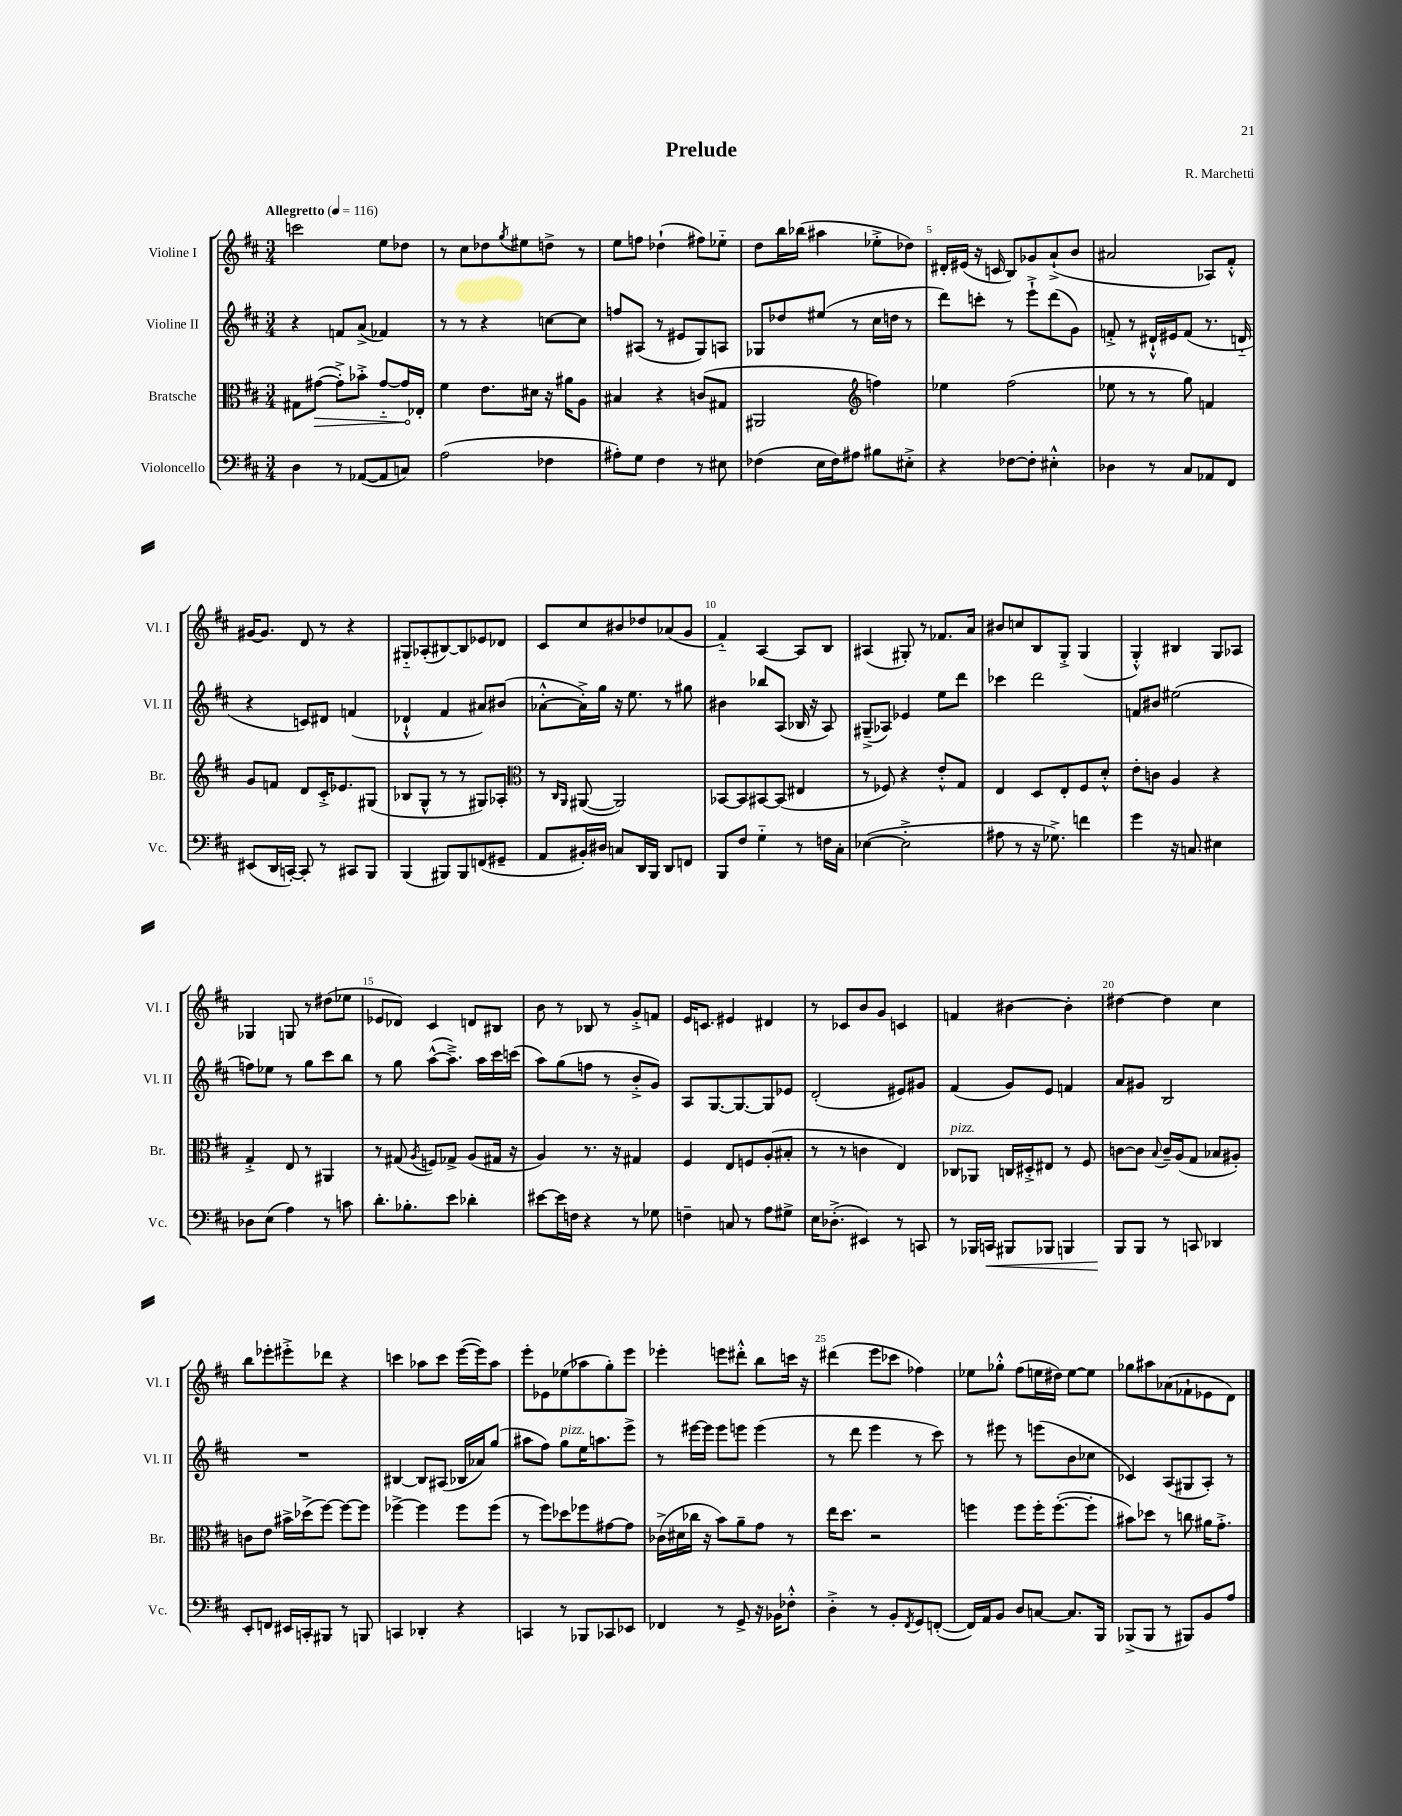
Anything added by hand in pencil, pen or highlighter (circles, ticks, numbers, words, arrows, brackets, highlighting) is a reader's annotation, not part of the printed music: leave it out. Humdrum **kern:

**kern	**kern	**kern	**kern
*staff4	*staff3	*staff2	*staff1
*clefF4	*clefC3	*clefG2	*clefG2
*k[f#c#]	*k[f#c#]	*k[f#c#]	*k[f#c#]
*M3/4	*M3/4	*M3/4	*M3/4
*MM116	*MM116	*MM116	*MM116
4D\	8G#\L	4r	2ccc\
.	([8g#\J	.	.
8r	8g#'^\]L)	8f/L	.
([8AA-/L	8b-'^\J	(8a^/J	.
8AA-/]	[8g#'~/L	4f-/)	8ee\L
8C/J)	16g#/]L	.	8dd-\J
.	16E-'/JJ	.	.
=	=	=	=
(2A\	4f#\	8r	8r
.	.	8r	8cc#\L
.	8.e\L	4r	8dd-\
.	.	.	8qgg/
.	.	.	8ee#\
.	16d#\Jk	.	.
4F-\	16r	[8cc\L	8dd^\J
.	16a#\LK	.	.
.	8A\J	8cc\]J	8r
=	=	=	=
8A#'\L)	4B#/	8ff/L	8ee\L
8G\J	.	(8A#/J	8ff\J
4F#\	4r	8r	(4dd-`\
.	.	8e#/L	.
8r	(8c/L	8G/)	8ff#\L)
8E#\	8G#/J	8A/J	8ee-'~\J
=	=	=	=
(4F-\	2AA#/	8G-/L	8dd\L
.	.	8dd-/	16bb\L
.	.	.	(16bb-\JJ
16E\LL	.	(8ee#/J	4aa#\
16F-\J)	.	.	.
8A#\J	.	8r	.
*	*clefG2	*	*
8B#\L	4ff\)	16cc#\LL	8ee-'^\L
.	.	16dd\JJ	.
8E#'^\J	.	8r	8dd-\J)
=	=	=	=
4r	4ee-\	8ddd\L)	16d#'/LL
.	.	.	(16e#/JJ
.	.	8ccc'\J	16r
.	.	.	16c/
[8F-\L	(2ff#\	8r	8B/L)
8F-'\]J	.	8eee`^\L	8g-/
4E#'^^\	.	(8ddd\	(8a`^/
.	.	8g\J)	8b/J
=	=	=	=
4D-\	8ee-\	8f'^/	2a#/
.	8r	8r	.
8r	8r	16d#`^^/LL	.
.	.	16e#/J	.
8C#/L	8gg\)	(8f/J	.
8AA-/	4f/	8.r	8A-/L)
8FF#/J	.	.	8f#'^^/J
.	.	16d'~/	.
=	=	=	=
(8EE#/L	8g/L	4r	[16g#/LK
.	.	.	8.g#/]J
16DD/L	8f/J	.	.
[16CC'/JJ)	.	.	.
8CC'/]	8d/L	8c/L)	8d/
8r	16c#'^/K	8d#/J	8r
.	8.e-/	.	.
8CC#/L	.	(4f/	4r
8BBB/J	(8G#/J	.	.
=	=	=	=
(4BBB/	8B-/L	4d-`^^/	8G#'~/L
.	8G^^/J	.	(8A-'/
8BBB#/L)	8r	4f#/	[8B#/)
8BBB#/	8r	.	8B#/]
(8FF/	8G#/L)	8a#/L)	8e-/
8GG#~/J	8A-'/J	(8b#/J	8d-/J
=	=	=	=
*	*clefC3	*	*
8AA/L	8r	[8a-'^^\L	8c#/L
.	16qqC#/LL	.	.
.	16qqAA/JJ	.	.
16BB#'/L)	([8AA#/	16a-'^\]L)	8cc#/
16D#/JJ	.	16gg\JJ	.
8C/L	2AA#/])	16r	8b#/
.	.	8.ee\	.
16DD/L	.	.	8dd-/
16BBB/JJ	.	.	.
8DD/L	.	8r	(8a-/
8FF/J	.	8gg#\	8g/J
=	=	=	=
8BBB/L	[8BB-/L	4b#\	4f#'~/)
8F#/J	8BB-/]	.	.
4G'~\	[8BB#/	8bb-/L	[4A/
.	(8BB#/]J	(8A/J	.
8r	4E#/	16B-/	8A/]L
.	.	16r	.
16F\LL	.	8A/)	8B/J
16C#'\JJ	.	.	.
=	=	=	=
([4E-\	8r	(8G#~^/L	(4A#/
.	8F-/)	8A-/J)	.
2E-'^\]	4r	4e-/	8G#'/)
.	.	.	8r
.	8e'^^/L	8ee\L	8.f-/L
.	8G/J	8ddd\J	.
.	.	.	16a/Jk
=	=	=	=
8A#\	4E/	4ccc-\	8b#/L
8r	.	.	8cc/
16r	8D/L	2ddd\	8B/
8.G-^\)	.	.	.
.	8E'/	.	8G'^/J
4f\	8F#/	.	(4G/
.	8d'^^/J	.	.
=	=	=	=
4g\	8e'\L	8f/L	4G'^^/)
.	8c\J	8b#/J	.
16r	4A/	(2ee#\	4B#/
8.C/	.	.	.
4E#\	4r	.	8G/L
.	.	.	8A-/J
=	=	=	=
8D-\L	4G'^/	8ff\L)	4G-/
(8E\J	.	8ee-\J	.
4A\)	8E/	8r	8G/
.	8r	8gg\L	8r
8r	4AA#/	8ccc#\	(8dd#\L
8c\	.	8bb\J	8ee-\J
=	=	=	=
8.d'\L	8r	8r	8e-/L
.	(8G#/	8gg\	8d-/J)
8.B-'\	.	.	.
.	8qA/	.	.
.	8F/L)	([8aa^^\L	4c#/
8e\J	8G-^/J	8.aa~^\]J)	.
4d-'\	(8A/L	.	8d/L
.	.	16aa\LL	.
.	16G#/Jk	16ccc#\	8B#/J
.	16r	(16ccc\JJ	.
=	=	=	=
[8e#\L	4A/)	8aa\L)	8b\
16e#\]L	.	(8gg\	8r
16F\JJ	.	.	.
4r	8.r	8ff\J	8B-/
.	.	8r	8r
.	16r	.	.
8r	4G#/	8b'^/L	8g'^/L
8G-\	.	8g/J)	8f/J
=	=	=	=
4F~\	4F#/	8A/L	16e/LK
.	.	.	8.c/J
.	.	[8.G/	.
8C/	8E/L	.	4e#/
.	.	8.G/_	.
8r	8F/	.	.
8A\L	(8A'/	8G/]	4d#/
8G#^\J	8B#'/J	8e-/J	.
=	=	=	=
16E\LK	8r	(2d'/	8r
(8.D-'^\J	.	.	.
.	8r	.	8c-/L
4EE#/)	4c\	.	8b/
.	.	.	8g/J
8r	4E/)	8e#/L)	4c/
8CC/	.	8g#/J	.
=	=	=	=
8r	8C-/L	(4f#/	4f/
16BBB-/LL	8AA-/J	.	.
16CC/JJ	.	.	.
8BBB#/L	16C/LL	8g/L)	[4b#\
.	16D#'^/J	.	.
8BBB-/J	8E#/J	8e/J	.
4BBB/	8r	4f/	4b#'\]
.	8F#/	.	.
=	=	=	=
8BBB/L	[8c\L	8a/L	[4dd#\
8BBB/J	8c\]J	8g#/J	.
.	8qqB/	.	.
8r	16c~/LL	2B/	4dd#\]
.	(16A/J	.	.
8CC/	8G/J	.	.
4DD-/	8B-/L	.	4cc#\
.	8A#'/J)	.	.
=	=	=	=
8EE'/L	8c\L	2.r	8bb\L
8FF/J	8e\J	.	8eee-'\
16EE#/LL	16b#^\LL	.	8eee#'^\
16CC'/J	(16dd-^\J	.	.
8BBB#/J	[8ff#\J)	.	8ddd-\J
8r	8ff#\_L	.	4r
8BBB/	8ff#\]J	.	.
=	=	=	=
4CC/	[4ff-^\	[4B#/	4ccc\
4DD-'/	4ff-\]	8B#/]L	8aa-\L
.	.	(8A#/J	8ccc\J
4r	8ff-\L	16B-/LL	([16eee\LL
.	.	16a-/J)	16eee\]J)
.	(8ff-\J	(8gg/J	8aa-\J
=	=	=	=
4CC/	8r	8aa#\L	8eee'\L
.	8ff#\L)	8ff#\J)	8e-\
8r	8dd-\	8gg\L	(8ee-\
8BBB-/L	8ff-\	16ee\K	8aa-\
.	.	8.aa\	.
8CC-/	[8g#\	.	8gg'\)
8EE-/J	8g#\]J	8eee^\J	8eee\J
=	=	=	=
4FF-/	(16c-^\LL	8r	4eee-'\
.	16d#\	.	.
.	16cc-\JJ	[16eee#\LL	.
.	16r	16eee#\]JJ	.
8r	8b\L)	8eee#\L	8eee\L
8GG^/	8a~\	8eee\J	8ddd#'^^\J
16r	8g\J	(4eee\	8bb\L
16BB-\LK	.	.	.
8F-'^^\J	8r	.	16ccc\Jk
.	.	.	16r
=	=	=	=
4D'^\	16ee\LK	8r	(4ddd#\
.	8.dd\J	.	.
.	.	8ddd\	.
8r	2r	4eee\	8eee\L
8BB'/L	.	.	8ccc-\J
8qFF#/	.	.	.
8GG/	.	8r	4ff-\)
([8FF'/J	.	8ccc#\)	.
=	=	=	=
16FF/]LL)	4ff\	8r	8ee-\L
16AA/J	.	.	.
8BB/J	.	8eee#\	8gg-'^^\J
8D/L	8ff\L	8r	(8ff#\L
[8C/J	16ff'\K	(8eee\L	16ee\L
.	([8.ff'\	.	16dd#\JJ)
8.C/]L	.	8b\	[8ee\L
.	8ff'\]J	8cc-\J	8ee\]J
16BBB/Jk	.	.	.
=	=	=	=
(8BBB-^/L	8b#\L)	4c-/)	8gg-\L
8BBB-/J	8dd-\J	.	8aa#\
8r	8r	(8A/L	(8a-\
8BBB#/L)	8cc\	8G#/	8f-`\
8BB/	16a#\LK	8A'/J)	8e-\
.	8.g'^\J	.	.
8A/J	.	8r	8d\J)
==	==	==	==
*-	*-	*-	*-
